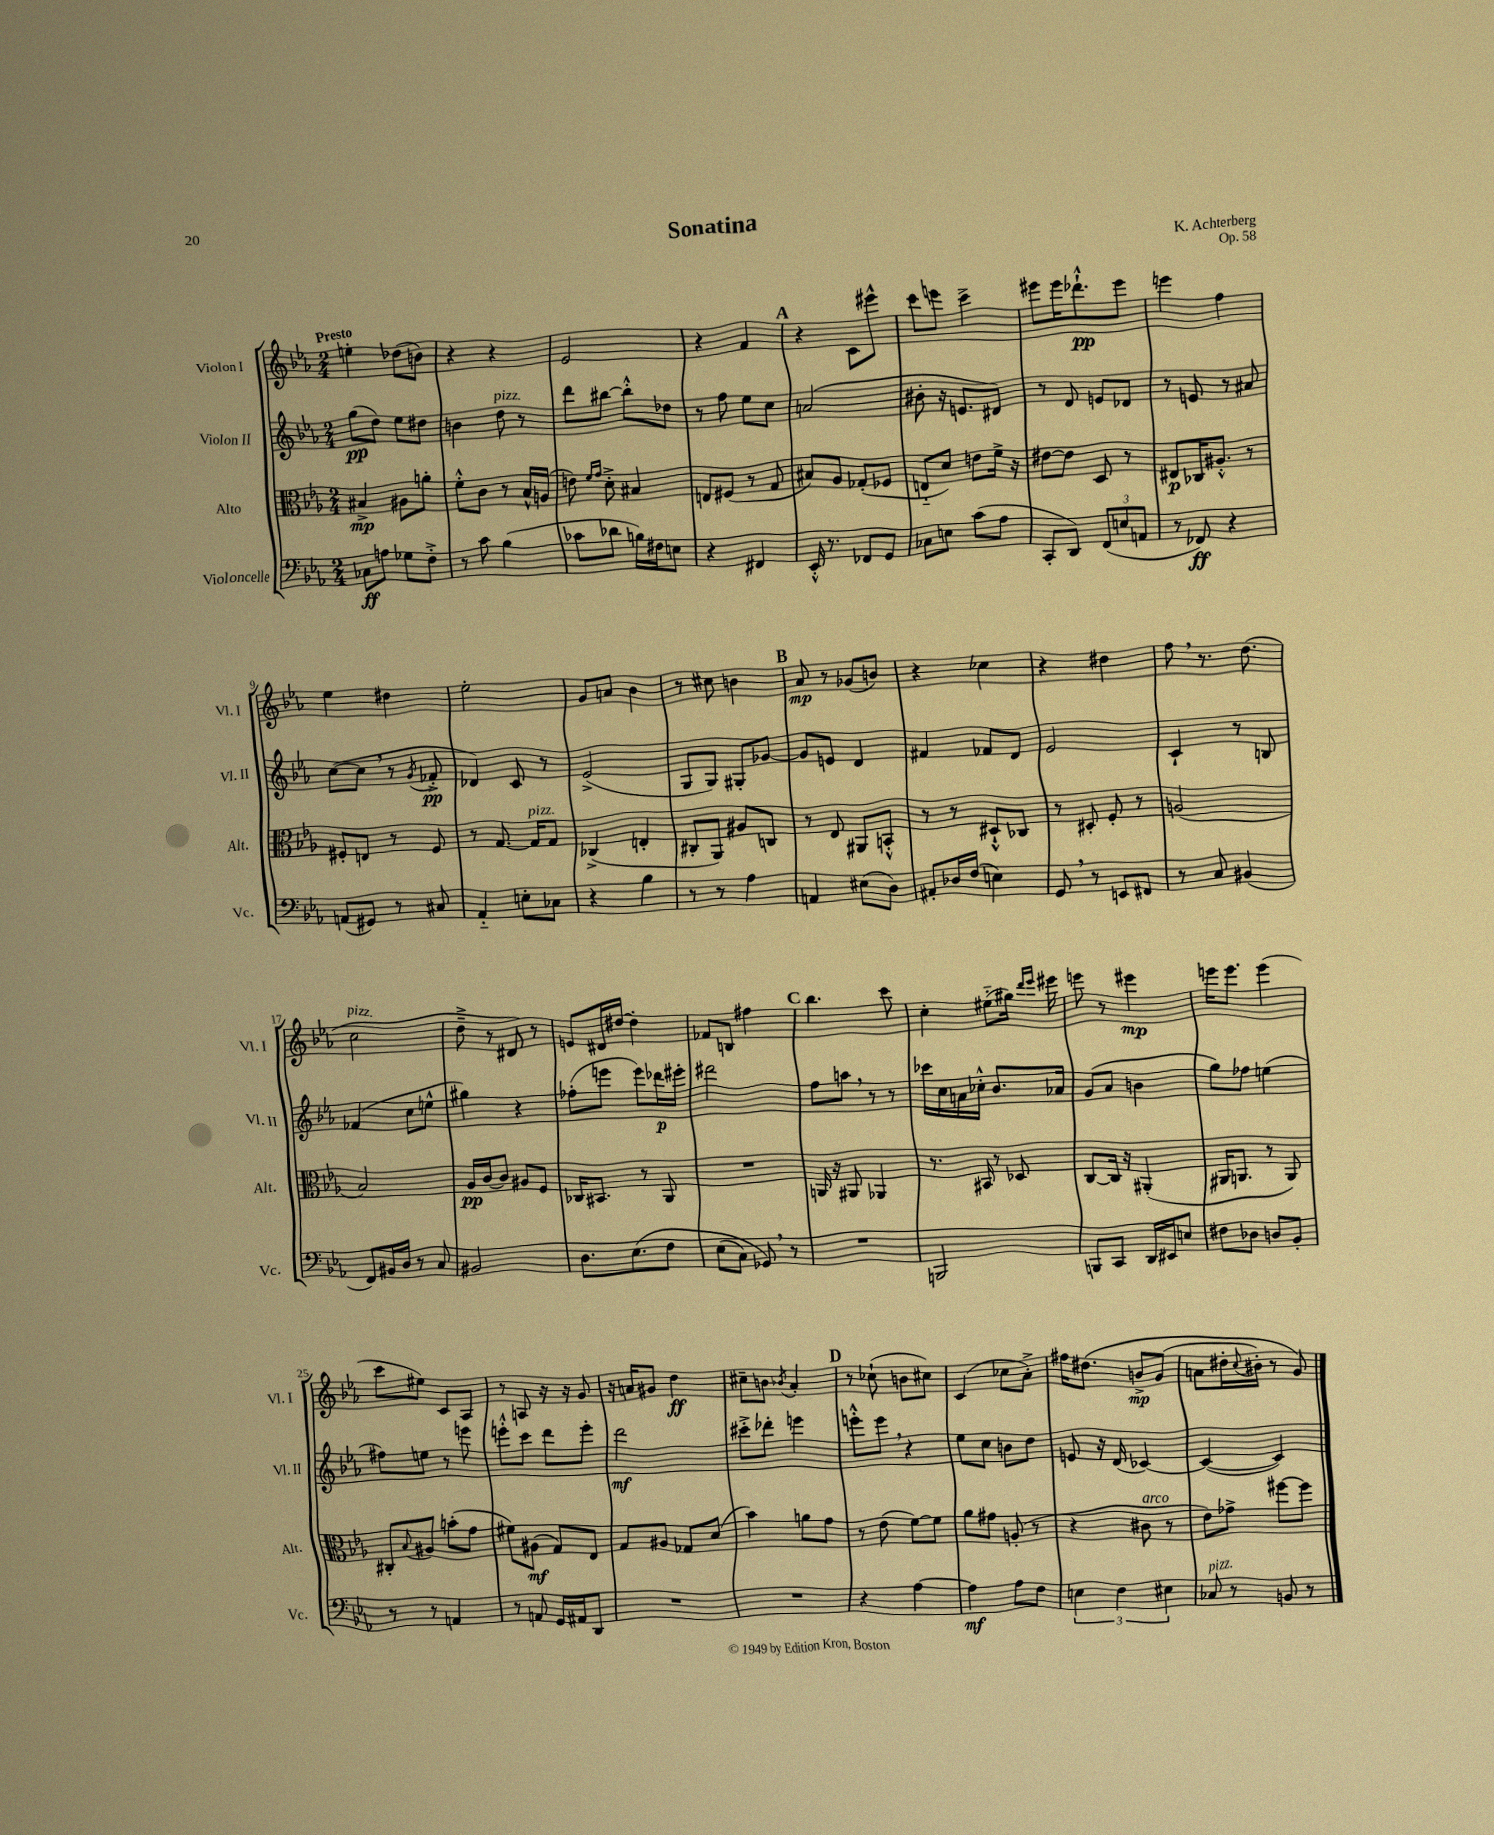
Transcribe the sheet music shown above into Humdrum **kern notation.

**kern	**kern	**kern	**kern
*staff4	*staff3	*staff2	*staff1
*clefF4	*clefC3	*clefG2	*clefG2
*k[b-e-a-]	*k[b-e-a-]	*k[b-e-a-]	*k[b-e-a-]
*M2/4	*M2/4	*M2/4	*M2/4
8C-	4B#^	(8gg	4ee'
8A	.	8dd)	.
8G-	8A#	8ee-	(8dd-
8F'^	8a'	8dd#	8b)
=	=	=	=
8r	8f'^^	4b	4r
8c	8c	.	.
(4B-	8r	8dd	4r
.	16B-^^	8r	.
.	(16A	.	.
=	=	=	=
8c-	8e)	8ddd	2e-
.	16qqf	.	.
.	16qqg	.	.
8d-	8d'^	[8bb#	.
16B)	4B#	8bb#'^^]	.
16F#	.	.	.
8E	.	8dd-	.
=	=	=	=
4r	8E	8r	4r
.	(8F#	8ff	.
4FF#	8r	8ee-	4f
.	8G	8cc	.
=	=	=	=
16EE-'^^	8B#)	(2a	4r
8.r	.	.	.
.	8A-	.	.
8FF-	(8G-'	.	8c
8GG	8F-	.	8eee#^^
=	=	=	=
8C-	8E'~	8b#'	8ccc
8E	8d)	16r	8eee
.	.	8.e	.
(8c	8e	.	4ccc^
8A-	16f^	8d#)	.
.	16r	.	.
=	=	=	=
8CC'	[8e#	8r	8eee#
8DD)	8e#]	8d	16eee#
.	.	.	8.ddd-`^^
(12FF	8D	8e	.
12E	.	.	.
.	8r	8d-	8eee#
12AA	.	.	.
=	=	=	=
8r	8E#	8r	4eee
8FF-)	16C-	8e	.
.	8.A#'^^	.	.
4r	.	8r	4ff
.	8r	8a#	.
=	=	=	=
(8AA	8F#'	([8cc	4ee-
8GG#)	8E	8cc]	.
8r	8r	8r	4dd#
.	.	8qg	.
8C#	8F#	8f-'^	.
=	=	=	=
4AA-'~	8r	4d-)	2ee-'
.	[8.G	.	.
8E'	.	8c	.
.	16G]	.	.
8C-	8G	8r	.
=	=	=	=
4r	(4C-^	(2e-^	8g
.	.	.	8a
4B-	4E'	.	4b-
=	=	=	=
8r	8C#'	8G	8r
8r	8AA-)	8G)	8cc#
4A-	8A#	8G#'	4b
.	8C	[8g-	.
=	=	=	=
4AA	8r	8g-]	8a-
.	8E-	8e	8r
(8E#	8AA#	4d	(8g-
8D)	8BB'^^	.	8b)
=	=	=	=
8AA#'	8r	4f#	4r
16D-	8r	.	.
(16F	.	.	.
4E)	8D#`^^	8f-	4cc-
.	8C-	8d	.
=	=	=	=
8GG	8r	2e-	4r
8r	8D#'	.	.
8EE	8F'	.	4dd#
8FF#	8r	.	.
=	=	=	=
8r	(2A	4c`	8ff
8C	.	.	8.r
(4BB#	.	8r	.
.	.	.	(8.dd
.	.	8B	.
=	=	=	=
8FF)	2B-)	(4f-	2cc
16BB#	.	.	.
16D	.	.	.
8r	.	8cc	.
8C	.	8ee^^	.
=	=	=	=
2BB#	16A-	4gg#)	8dd~^
.	[16c	.	.
.	8c]	.	8r
.	8A#	4r	8d#)
.	8F	.	8r
=	=	=	=
8.D	16C-	(8ff-'	8e
.	8.BB#	.	.
.	.	8eee	16d#
&(8.E-	.	.	[16dd#
.	8r	8eee)	4dd#']
8F	8AA-	16ddd-	.
.	.	16eee#'	.
=	=	=	=
(8E-	2r	2ddd#	8f-
8C)	.	.	8B
8GG-&)	.	.	4ff#
8r	.	.	.
=	=	=	=
2r	16AA	8ff	4.bb-
.	16r	.	.
.	8AA#	8aa	.
.	4AA-	8r	.
.	.	8r	8ccc
=	=	=	=
2BBB	8.r	16ccc-	4cc'
.	.	16cc	.
.	.	16a	.
.	16BB#	16cc-'^^	.
.	8r	8.b-	(8ee#'~
.	8D-	.	16gg#)
.	.	.	16qqddd
.	.	.	16qqeee-
.	.	16a-	16eee#
=	=	=	=
8BBB	[8C	(8g	8eee
8CC	16C]	8a-	8r
.	16r	.	.
16DD	(4AA#'	4b	4eee#
16EE#	.	.	.
8E	.	.	.
=	=	=	=
8F#	16AA#	8gg)	16eee
.	8.AA	.	8.eee
8D-	.	8ff-	.
8D	8r	(4ee	(4eee
8BB-'	8AA)	.	.
=	=	=	=
8r	8C#'	8ff#)	8ccc
.	8qqB-	.	.
8r	8A#	8ee	8ee#)
4AA	(8b'	8r	8c
.	8g	8eee	8A-
=	=	=	=
8r	8f#)	8eee'^^	8r
8AA	(8A#	8ccc	8A
16GG	8G)	8ddd	16r
16AA#	.	.	16r
8DD	8E-	8eee'	8g
=	=	=	=
2r	8G	2ddd	16r
.	.	.	16a
.	8A#	.	8g#
.	8G-	.	4dd
.	(8d	.	.
=	=	=	=
2r	4b-)	8ccc#'^	8cc#~
.	.	8ddd-'	8b
.	.	.	8qb-
.	8a	4eee	4a-'
.	8g	.	.
=	=	=	=
4r	8r	8eee'^^	8r
.	(8e-	8eee	(8cc-`
[4A-	[8f)	4r	8b
.	8f]	.	8cc#)
=	=	=	=
4A-]	8a-	8ee-	(4c
.	8g#	8cc	.
8A-	(8A'	8b	8cc-
8F	8r	8dd	8a-'^)
=	=	=	=
6E	4r	8e	16ff#
.	.	.	&(8.dd#
.	.	16r	.
6F	.	.	.
.	.	(16d	.
.	8c#	[4c-)	8b^
6E#	.	.	.
.	8r	.	(8g
=	=	=	=
8C-	8e-)	(4c-_	8a
8r	8g-^	.	16dd#'
.	.	.	8qqcc
.	.	.	16b#')
8BB	[8ff#	4c-])	8r
8r	8ff#]	.	8g&)
==	==	==	==
*-	*-	*-	*-
